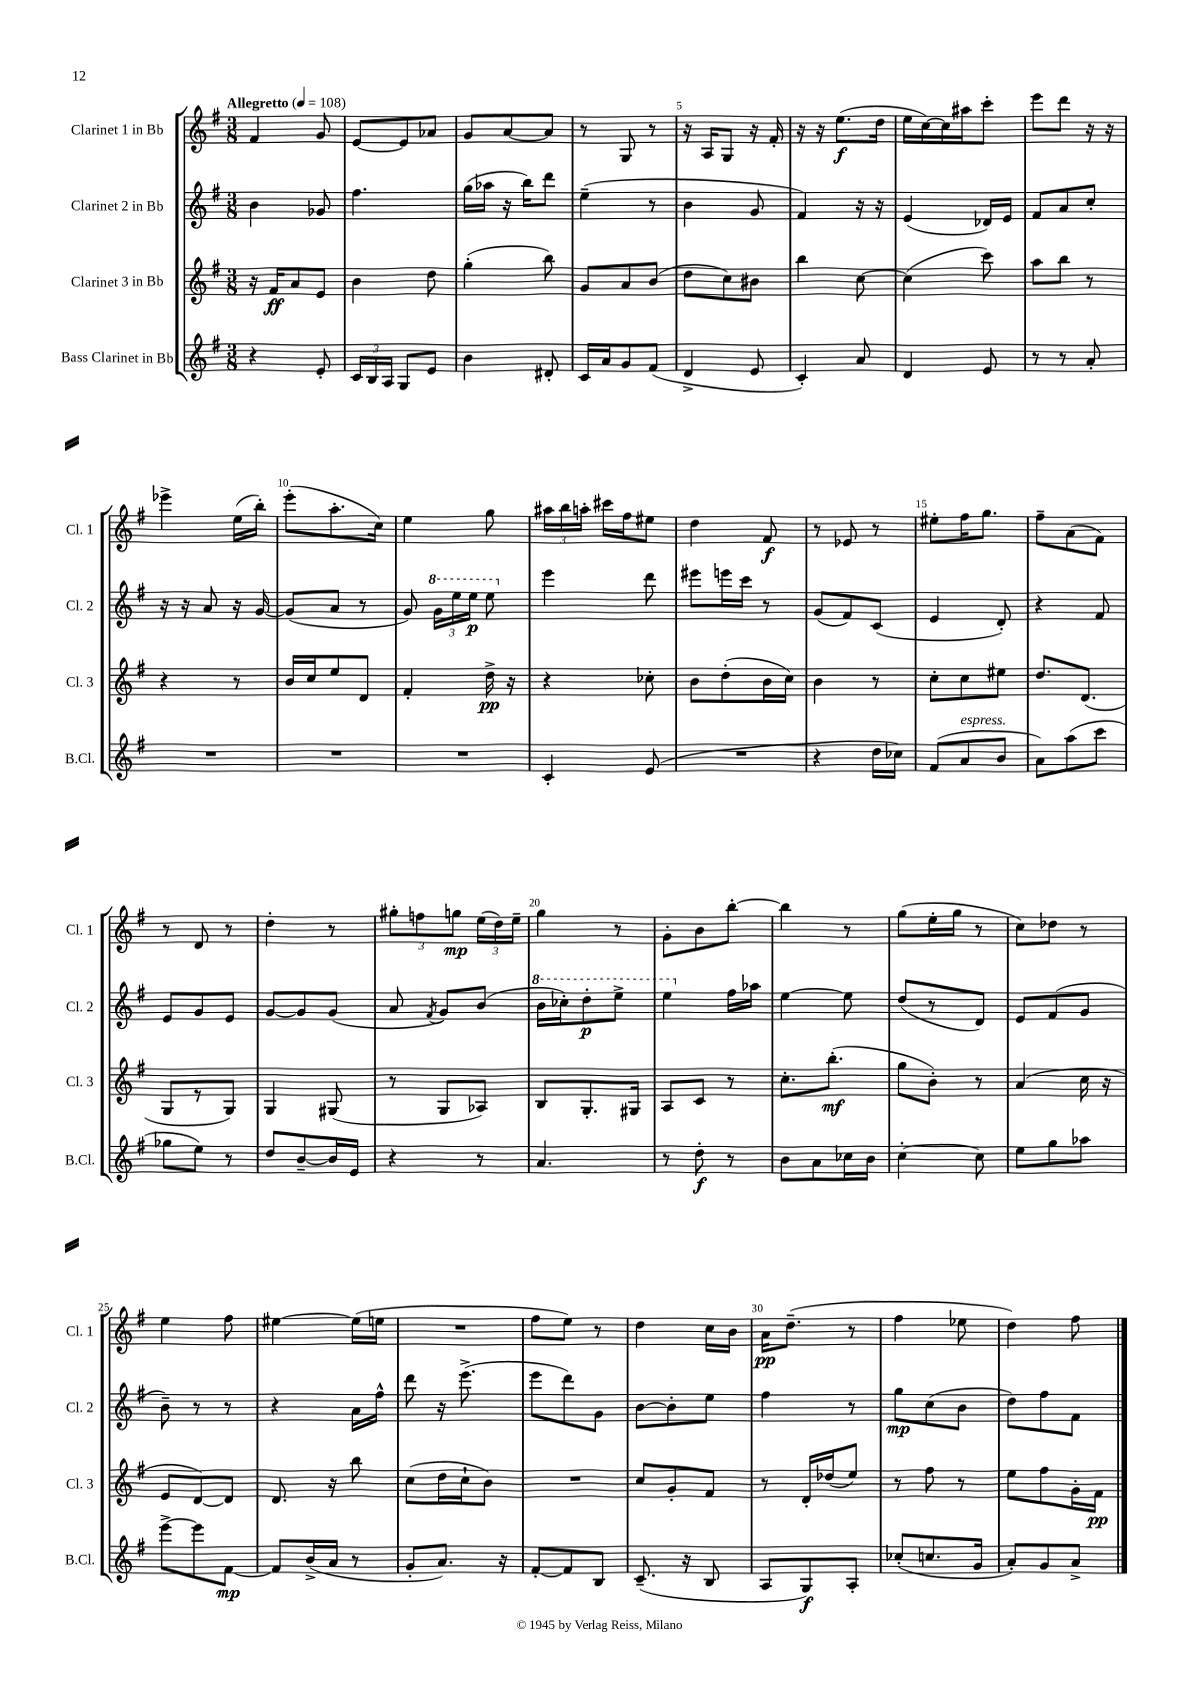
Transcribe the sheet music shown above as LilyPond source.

<<
\new StaffGroup <<
\new Staff = "s0" \with { instrumentName = "Clarinet 1 in Bb" shortInstrumentName = "Cl. 1" } {
    \clef treble \key g \major \numericTimeSignature \time 3/8 \tempo "Allegretto" 4 = 108
    \autoBeamOff fis'4 g'8 |
    e'8[~ e'8 aes'8] |
    g'8[ a'8~ a'8] |
    r8 g8 r8 |
    r16 a16[ g8] r16 fis'16-. |
    r16 r16 e''8.[\f( d''16] |
    e''16[ c''16~) c''16 ais''16 c'''8]-. |
    e'''8[ d'''8] r16 r16 |
    ees'''4-> e''16[( b''16]-.) |
    e'''8[-.( a''8.-. c''16]) |
    e''4 g''8 |
    \tuplet 3/2 { ais''16[ b''16 a''16]-. } cis'''16[ fis''16 eis''8] |
    d''4 fis'8\f |
    r8 ees'8 r8 |
    eis''8[-. fis''16 g''8.] |
    fis''8[-- a'8( fis'8]) |
    r8 d'8 r8 |
    d''4-. r8 |
    \tuplet 3/2 { gis''8[-. f''8 g''8]\mp } \tuplet 3/2 { e''16[( d''16) e''16]-- } |
    g''4 r8 |
    g'8[-. b'8 b''8]~-. |
    b''4 r8 |
    g''8[( e''16-. g''16] r8 |
    c''8[) des''8] r8 |
    e''4 fis''8 |
    eis''4~ eis''16[( e''16] |
    R4. |
    fis''8[ e''8]) r8 |
    d''4 c''16[ b'16] |
    a'16[\pp d''8.]--( r8 |
    fis''4 ees''8 |
    d''4) fis''8 \bar "|." |
}
\new Staff = "s1" \with { instrumentName = "Clarinet 2 in Bb" shortInstrumentName = "Cl. 2" } {
    \clef treble \key g \major \numericTimeSignature \time 3/8
    \autoBeamOff b'4 ges'8 |
    fis''4. |
    g''16[( aes''16] r16 b''16[) d'''8] |
    e''4--( r8 |
    b'4 g'8 |
    fis'4) r16 r16 |
    e'4( des'16[) e'16] |
    fis'8[ a'8 c''8]-. |
    r16 r16 a'8 r16 g'16~ |
    g'8[( a'8] r8 |
    g'8) \tuplet 3/2 { \ottava #1 g''16[ e'''16 e'''16]\p } e'''8 \ottava #0 |
    e'''4 d'''8 |
    eis'''8[ e'''16 c'''16] r8 |
    g'8[( fis'8) c'8]( |
    e'4 d'8-.) |
    r4 fis'8 |
    e'8[ g'8 e'8] |
    g'8[~ g'8 g'8]( |
    a'8 \acciaccatura { fis'8 } g'8[) b'8]( |
    \ottava #1 b''16[ ces'''16-.) d'''8-.\p e'''8]-> |
    e'''4 \ottava #0 fis''16[ aes''16] |
    e''4~ e''8 |
    d''8[( r8 d'8]) |
    e'8[ fis'8( g'8] |
    b'8--) r8 r8 |
    r4 a'16[ fis''16]-^ |
    d'''8 r16 e'''8.->( |
    e'''8[ d'''8) g'8] |
    b'8[~ b'8-. e''8] |
    fis''4 r8 |
    g''8[\mp c''8( b'8] |
    d''8[) fis''8 fis'8] \bar "|." |
}
\new Staff = "s2" \with { instrumentName = "Clarinet 3 in Bb" shortInstrumentName = "Cl. 3" } {
    \clef treble \key g \major \numericTimeSignature \time 3/8
    \autoBeamOff r16 fis'16[\ff a'8 e'8] |
    b'4 d''8 |
    g''4-.( b''8) |
    g'8[ a'8 b'8]( |
    d''8[ c''8) bis'8] |
    b''4 c''8~ |
    c''4( c'''8) |
    a''8[ b''8] r8 |
    r4 r8 |
    b'16[ c''16 e''8 d'8] |
    fis'4-. d''16->\pp r16 |
    r4 ces''8-. |
    b'8[ d''8-.( b'16 c''16]) |
    b'4 r8 |
    c''8[-. c''8 eis''8] |
    d''8.[ d'8.]( |
    g8[ r8 g8]) |
    g4 gis8( |
    r8 g8[ aes8]) |
    b8[ g8.-. gis16] |
    a8[ c'8] r8 |
    c''8.[-. b''8.]-.\mf( |
    g''8[ b'8]-.) r8 |
    a'4( c''16 r16 |
    e'8[ d'8~) d'8] |
    d'8. r16 b''8 |
    c''8[( d''16 c''16-! b'8]) |
    R4. |
    c''8[ g'8-. fis'8] |
    r8 d'16[-. des''16( e''8]) |
    r8 fis''8 r8 |
    e''8[ fis''8 g'16-. fis'16]\pp \bar "|." |
}
\new Staff = "s3" \with { instrumentName = "Bass Clarinet in Bb" shortInstrumentName = "B.Cl." } {
    \clef treble \key g \major \numericTimeSignature \time 3/8
    \autoBeamOff r4 e'8-. |
    \tuplet 3/2 { c'16[ b16 a16] } g8[ e'8] |
    b'4 dis'8-. |
    c'16[ a'16 g'8 fis'8]( |
    d'4-> e'8 |
    c'4-.) a'8 |
    d'4 e'8 |
    r8 r8 a'8-. |
    R4. |
    R4. |
    R4. |
    c'4-. e'8( |
    R4. |
    r4 d''16[ ces''16]) |
    fis'8[( a'8^\markup { \italic "espress." } b'8] |
    a'8[) a''8( c'''8] |
    ges''8[ e''8]) r8 |
    d''8[ b'8~-- b'16 e'16] |
    r4 r8 |
    a'4. |
    r8 d''8-.\f r8 |
    b'8[ a'8 ces''16 b'16] |
    c''4~-. c''8 |
    e''8[ g''8 aes''8] |
    e'''8[~-> e'''8 fis'8]~\mp |
    fis'8[ b'16->( a'16] r8 |
    g'8[-. a'8.]) r16 |
    fis'8[~-. fis'8 b8] |
    c'8.--( r16 b8 |
    a8[ g8\f) a8]-. |
    ces''8[-.( c''8. g'16] |
    a'8[-.) g'8 a'8]-> \bar "|." |
}
>>
>>
\layout { \context { \Score \override BarNumber.break-visibility = ##(#f #t #t) barNumberVisibility = #(every-nth-bar-number-visible 5) } }
